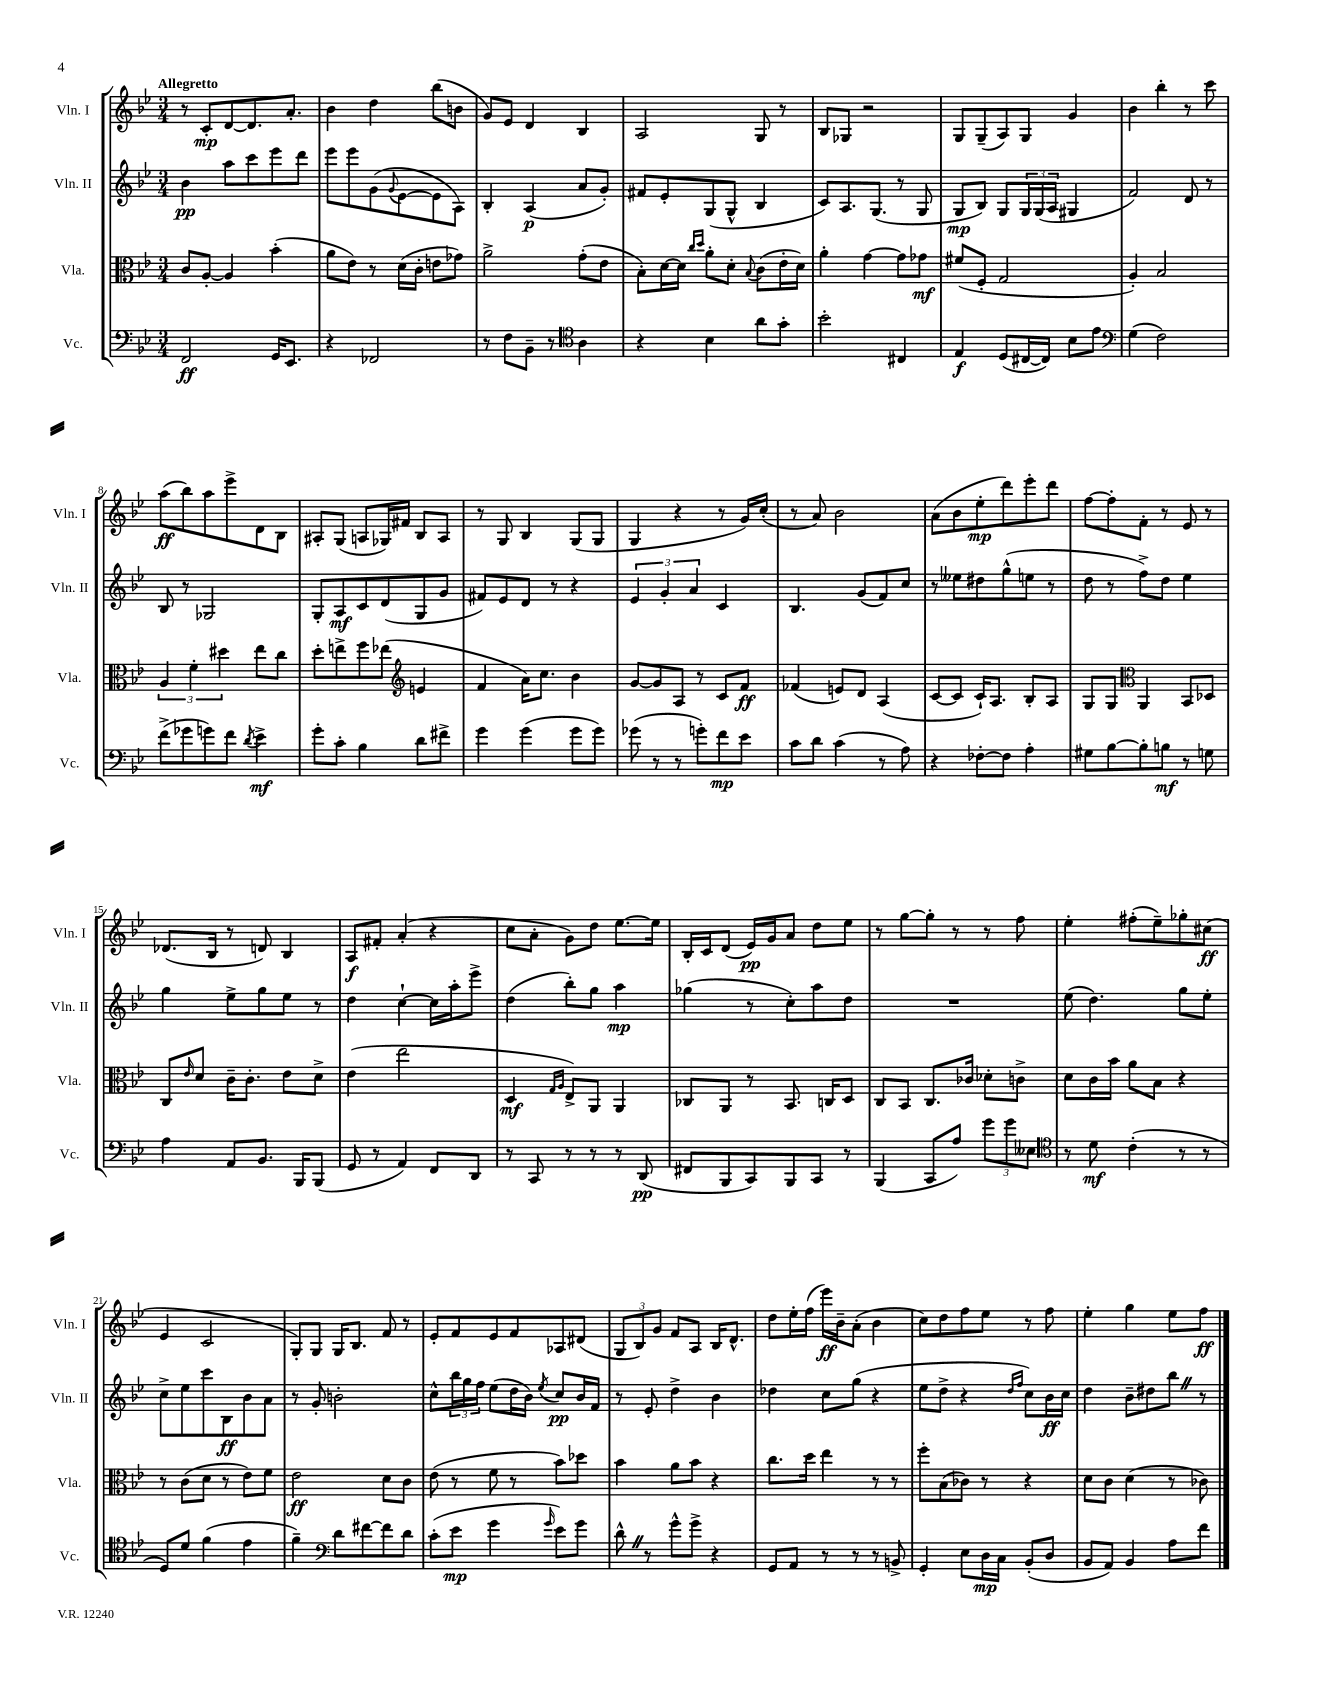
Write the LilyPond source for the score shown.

<<
\new StaffGroup <<
\new Staff = "s0" \with { instrumentName = "Vln. I" shortInstrumentName = "Vln. I" } {
    \clef treble \key bes \major \numericTimeSignature \time 3/4 \tempo "Allegretto"
    r8 c'8-.\mp d'8~ d'8. a'8.-. |
    bes'4 d''4 bes''8( b'8 |
    g'8) ees'8 d'4 bes4 |
    a2 g8 r8 |
    bes8 ges8 r2 |
    g8 g8--( a8) g8 g'4 |
    bes'4 bes''4-. r8 c'''8 |
    a''8\ff( bes''8) a''8 ees'''8-> d'8 bes8 |
    ais8-. g8( a8 ges16) fis'16 bes8 a8 |
    r8 g8 bes4 g8( g8 |
    g4 r4 r8 g'16) c''16-.( |
    r8 a'8) bes'2 |
    a'8( bes'8 ees''8-.\mp d'''8) ees'''8-. d'''8 |
    f''8~ f''8-. f'8-. r8 ees'8 r8 |
    des'8.( bes16 r8 d'8) bes4 |
    a8\f fis'8-. a'4-.( r4 |
    c''8 a'8-. g'8) d''8 ees''8.~ ees''16 |
    bes16-. c'16 d'8( ees'16\pp) g'16 a'8 d''8 ees''8 |
    r8 g''8~ g''8-. r8 r8 f''8 |
    ees''4-. fis''8-.( ees''8--) ges''8-. cis''8\ff( |
    ees'4 c'2 |
    g8-.) g8 g16 bes8. f'8 r8 |
    ees'8-. f'8 ees'8 f'8 aes8 dis'8( |
    \tuplet 3/2 { g8 bes8) g'8 } f'8 a8 bes16 d'8.-^ |
    d''8 ees''16-. f''16( ees'''16\ff) bes'16-- a'8-.( bes'4 |
    c''8) d''8 f''8 ees''8 r8 f''8 |
    ees''4-. g''4 ees''8 f''8\ff \bar "|." |
}
\new Staff = "s1" \with { instrumentName = "Vln. II" shortInstrumentName = "Vln. II" } {
    \clef treble \key bes \major \numericTimeSignature \time 3/4
    bes'4\pp a''8 c'''8 ees'''8 d'''8 |
    ees'''8 ees'''8 g'8( \appoggiatura { g'8 } ees'8~ ees'8 a8) |
    bes4-. a4\p( a'8 g'8-.) |
    fis'8 ees'8-. g8( g8-^ bes4 |
    c'8) a8. g8.( r8 g8 |
    g8\mp bes8) g8 \tuplet 3/2 { g16 g16( a16 } gis4 |
    f'2) d'8 r8 |
    bes8 r8 ges2 |
    g8-. a8\mf c'8 d'8( g8 g'8 |
    fis'8) ees'8 d'8 r8 r4 |
    \tuplet 3/2 { ees'4 g'4-. a'4 } c'4 |
    bes4. g'8( f'8) c''8 |
    r8 eeses''8 dis''8 g''8-^( e''8 r8 |
    d''8 r8 f''8->) d''8 ees''4 |
    g''4 ees''8-> g''8 ees''8 r8 |
    d''4 c''4~-! c''16 a''16-. ees'''8-> |
    d''4( bes''8-.) g''8 a''4\mp |
    ges''4( r8 c''8-.) a''8 d''8 |
    R2. |
    ees''8( d''4.) g''8 ees''8-. |
    c''8-> ees''8 c'''8 bes8\ff bes'8 a'8 |
    r8 g'8-. b'2-. |
    c''8-^ \tuplet 3/2 { bes''16 g''16 f''16 } ees''8( d''16 bes'16) \acciaccatura { ees''8 } c''8\pp bes'16 f'16 |
    r8 ees'8-. d''4-> bes'4 |
    des''4 c''8 g''8( r4 |
    ees''8 d''8-> r4 \grace { d''16 f''16 } c''8) bes'16\ff c''16 |
    d''4 bes'8-- dis''8 bes''8 \once \override BreathingSign.text = \markup { \musicglyph "scripts.caesura.straight" } \breathe r8 \bar "|." |
}
\new Staff = "s2" \with { instrumentName = "Vla." shortInstrumentName = "Vla." } {
    \clef alto \key bes \major \numericTimeSignature \time 3/4
    c'8 a8~-. a4 bes'4-.( |
    a'8 ees'8) r8 d'16( c'16-. e'8 ges'8) |
    a'2-> g'8-.( ees'8 |
    bes8-.) d'16~ d'16 \grace { c''16 d''16 } a'8-. d'8-. \appoggiatura { bes8 } c'8( ees'16-. d'16) |
    a'4-. g'4~ g'8 ges'8\mf |
    fis'8( f8-. g2 |
    a4-.) bes2 |
    \tuplet 3/2 { a4 f'4-. dis''4 } ees''8 c''8 |
    d''8-. e''8-> f''8 ees''8( \clef treble e'4 |
    f'4 a'16) c''8. bes'4 |
    g'8~ g'8 a8 r8 c'8 f'8\ff |
    fes'4( e'8) d'8 a4( |
    c'8~ c'8 c'16-!) a8. bes8-. a8 |
    g8 g8 \clef alto a,4 bes,8 des8 |
    c8 \grace { ees'16 } d'8 c'16-- c'8.-. ees'8 d'8-> |
    ees'4( ees''2 |
    d4\mf \grace { g16 a16 } ees8->) a,8 a,4 |
    ces8 a,8 r8 bes,8. c16 d8 |
    c8 bes,8 c8. ces'16 des'8-. c'8-> |
    d'8 c'16 bes'16 a'8 bes8 r4 |
    r8 c'8( d'8 r8 ees'8) f'8 |
    ees'2\ff d'8 c'8 |
    ees'8( r8 f'8 r8 bes'8) des''8 |
    bes'4 a'8 bes'8 r4 |
    c''8. d''16 ees''4 r8 r8 |
    f''8-. bes8( ces'8) r8 r4 |
    d'8 c'8 d'4( r8 ces'8) \bar "|." |
}
\new Staff = "s3" \with { instrumentName = "Vc." shortInstrumentName = "Vc." } {
    \clef bass \key bes \major \numericTimeSignature \time 3/4
    f,2\ff g,16 ees,8. |
    r4 fes,2 |
    r8 f8 bes,8-- r8 \clef tenor a4 |
    r4 bes4 a'8 g'8-. |
    bes'2-. cis4 |
    ees4\f d8( cis16~ cis16) bes8 ees'8 |
    \clef bass g4( f2) |
    f'8->( ges'8 g'8) f'8 \acciaccatura { d'8 } ees'4->\mf |
    g'8-. c'8-. bes4 d'8 fis'8-> |
    g'4 g'4( g'8 g'8) |
    ges'8( r8 r8 g'8-.) f'8\mp ees'8 |
    c'8 d'8 c'4( r8 a8) |
    r4 fes8~-. fes8 a4-. |
    gis8 bes8~ bes8-. b8\mf r8 g8 |
    a4 a,8 bes,8. bes,,16 bes,,8( |
    g,8 r8 a,4) f,8 d,8 |
    r8 c,8 r8 r8 r8 d,8\pp( |
    fis,8 bes,,8 c,8) bes,,8 c,8 r8 |
    bes,,4( c,8 a8) \tuplet 3/2 { g'8 g'8 eeses8 } |
    \clef tenor r8 d'8\mf c'4-.( r8 r8 |
    d8) d'8 f'4( ees'4 |
    f'4--) \clef bass d'8 fis'8~ fis'8 d'8 |
    c'8-.( ees'8\mp g'4 \grace { g'16 } ees'8) g'8 |
    d'8-^ \once \override BreathingSign.text = \markup { \musicglyph "scripts.caesura.straight" } \breathe r8 g'8-^ g'8-> r4 |
    g,8 a,8 r8 r8 r8 b,8-> |
    g,4-. ees8 d16\mp c16 bes,8-.( d8 |
    bes,8 a,8) bes,4 a8 f'8 \bar "|." |
}
>>
>>
